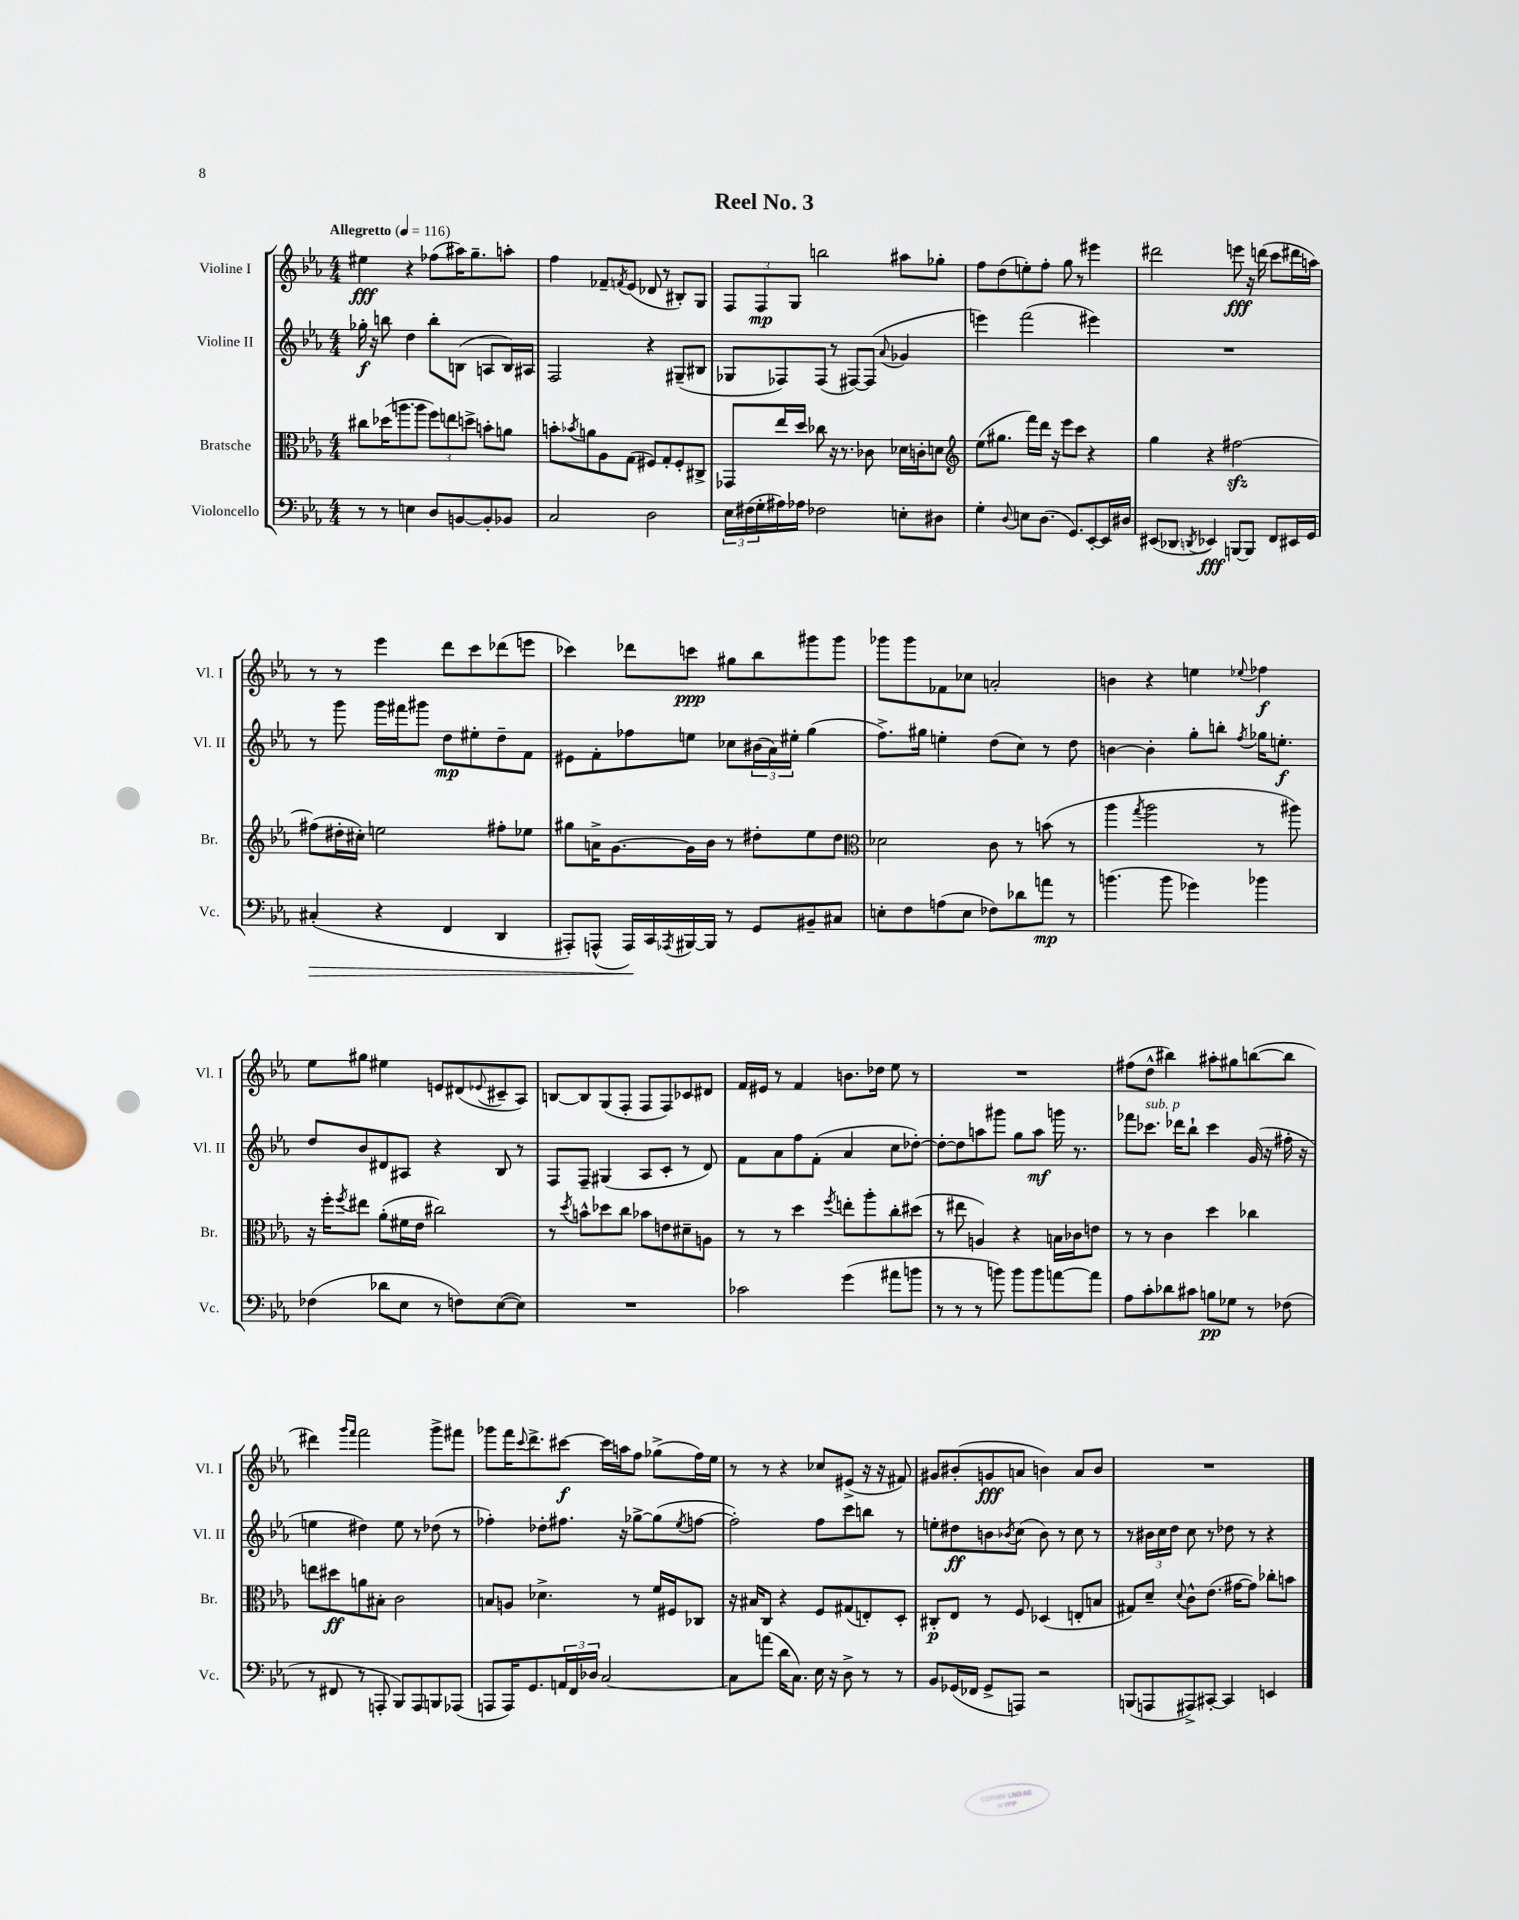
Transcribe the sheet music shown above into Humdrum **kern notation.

**kern	**kern	**kern	**kern
*staff4	*staff3	*staff2	*staff1
*clefF4	*clefC3	*clefG2	*clefG2
*k[b-e-a-]	*k[b-e-a-]	*k[b-e-a-]	*k[b-e-a-]
*M4/4	*M4/4	*M4/4	*M4/4
*MM116	*MM116	*MM116	*MM116
8r	8cc#	16gg-'	4ee#
.	.	16r	.
8r	(16dd-	8bb	.
.	8.aa	.	.
4E	.	4dd	4r
.	8aa	.	.
8D	12ff)	8bb'	(8ff-
.	12ee	.	.
[8BB	.	(8B	16aa#)
.	12dd^	.	.
.	.	.	8.gg~
8BB']	8b'	8A	.
8BB-	8a	16B)	8aa'
.	.	16A#	.
=	=	=	=
2C	8b'	2F	4ff
.	8qb-	.	.
.	8a	.	.
.	8A-	.	8f-~
.	.	.	8qf
.	(8G	.	(8e-
2D	8F#)	4r	8d-
.	8G'	.	8r
.	8F#'	(8G#~	8B#')
.	8C#^	8B#	8G
=	=	=	=
24E-	8GG-	8G-	12F
(24F#	.	.	.
24G'	.	.	12F
16A#)	16ee-	8F-)	.
.	.	.	12G
16A-	16dd	.	.
2F-	8cc-	(8F-	2bb
.	16r	8r	.
.	8.r	.	.
.	.	[8F#)	.
.	8c-	(8F#]	.
.	.	8qqa-	.
8E'	16d-	4g-	8aa#
.	16c'	.	.
8D#	8d	.	8gg-'
=	=	=	=
*	*clefG2	*	*
4G'	(8ee-	4eee)	8ff
.	8.gg#	.	(8dd
8qqD	.	.	.
8E	.	(2fff	8ee')
.	16fff)	.	.
(8.D	16ddd	.	8ff'
.	16r	.	.
.	8eee-	.	8gg
8.GG)	.	.	.
.	8ccc	.	8r
[8EE-'	4r	4eee#)	4eee#
16EE-]	.	.	.
16D#	.	.	.
=	=	=	=
(8EE#	4gg	1r	2ddd#
8DD-	.	.	.
8qDD	.	.	.
4EE-)	4r	.	.
[8BBB	[2ff#	.	8eee
8BBB]	.	.	16r
.	.	.	(16ddd
8FF	.	.	8ccc
16EE#	.	.	16ddd#
16GG	.	.	16aa)
=	=	=	=
(4C#'	(8ff#]	8r	8r
.	16dd#'	8ggg	8r
.	16cc#')	.	.
4r	2ee	16ggg	4eee-
.	.	16fff#	.
.	.	8ggg#	.
4FF	.	8dd	8ddd
.	.	8ee#'	8ccc
4DD	8ff#'	8dd~	(8ddd-
.	8ee-	8f	8eee
=	=	=	=
8AAA#')	8gg#	8e#	4ccc-)
(8AAA^^	16a^	8f'	.
.	[8.g	.	.
16AAA)	.	8ff-	8ddd-
16CC	.	.	.
8qAAA-	.	.	.
[16BBB#	16g]	8ee	8ccc
16BBB#]	16b-	.	.
8r	8r	8cc-	8gg#
8GG	8dd#'	(24b#	8bb-
.	.	24a-)	.
.	.	24ee#'	.
8BB#~	8ee-	(4gg	8ggg#
8C#	8dd#	.	8ggg#
=	=	=	=
*	*clefC3	*	*
8E'	2d-	8.ff^)	8ggg-
8F	.	.	8ggg-
.	.	16gg#	.
(8A	.	4ee'	8f-
8E	.	.	8cc-
8F-)	8c	(8dd	2a'
8d-	8r	8cc)	.
8a	(8b	8r	.
8r	8r	8dd	.
=	=	=	=
(4.b	4aa-	[4b	4b
.	8qgg	.	.
.	2aa-	4b']	4r
8b	.	.	.
4g-)	.	8gg'	4ee
.	.	8bb'	.
.	.	8qff	8qqee-
4b-	8r	16gg-	4ff-
.	.	8.ee'	.
.	8aa#)	.	.
=	=	=	=
(4F-	16r	8dd	8ee-
.	16ff'	.	.
.	8qff	.	.
.	8ee#	8b-	8gg#
8d-	(8a-'	8d#	4ee#
8E-	16f#	8A#	.
.	16e-	.	.
8r	2cc#)	4r	8e
8F)	.	.	(8d#
.	.	.	8qqe-
([8E-	.	8B-	8c#~
8E-])	.	8r	8A-)
=	=	=	=
1r	8r	8F	[8B
.	8qdd	.	.
.	8b^^	8F~	8B]
.	8dd-	(4G#	(8G
.	8cc	.	8F'
.	8b-	8A-	8F
.	8e	8c'	8F)
.	8d#~	8r	8c-
.	8A	8d)	8d#
=	=	=	=
2c-	8r	8f	16f
.	.	.	16e#
.	8r	8a-	8r
.	4dd	8ff	4f
.	.	(8f'	.
.	8qff	.	.
(4g	8ee'	4a-	8.b
.	8aa-'	.	.
.	.	.	16dd-
8a#	8cc'	8cc	8ee-
8b	(8dd#	[8dd-')	8r
=	=	=	=
8r	8r	8dd-'_	1r
8r	8ee#	8dd-]	.
8r	4A)	8aa	.
8b)	.	8ggg#	.
8b	4r	8gg	.
8b	.	8aa	.
[8a	16B	16ggg	.
.	16c-	8.r	.
8a]	8e	.	.
=	=	=	=
8A-	8r	8fff-	(8ff#
8c'	8r	8.ccc-	8dd^^
8d-	4c	.	4bb#)
.	.	16ddd-	.
8c#	.	8bb-`	.
8B	4dd	4ccc-	8aa#'
8G-	.	.	8gg#
8r	4cc-	(16g	([8bb
.	.	16r	.
(8F-	.	16ff#'	8bb]
.	.	16r	.
=	=	=	=
8r	8ee	4ee	4ddd#)
8FF#	8dd#	.	.
.	.	.	16qqggg
.	.	.	16qqfff
8r	8a	4dd#)	2fff
8AAA'	8B#'	.	.
8BBB-)	2c	8ee	.
8AAA	.	8r	.
8BBB	.	(8dd-	8ggg^
(8AAA-	.	8r	8fff#
=	=	=	=
8AAA	8B	4ff-')	8ggg-
16AAA)	8A	.	16fff
.	.	.	8qqccc
8.GG	.	.	8.ddd^
.	4.d-^	8dd-'	.
24AA	.	8.ff#	[8ccc#
24FF	.	.	.
24D-	.	.	.
[2C	.	.	16ccc#]
.	.	16r	16aa
.	8r	[8gg-^	8ff
.	16f	(8gg-]	(8gg-^
.	16F#	.	.
.	.	8qee-	.
.	8C-	[8ff	16ff)
.	.	.	16ee-
=	=	=	=
8C]	16r	2ff'])	8r
.	16B#	.	.
(8a	8C	.	8r
16d	4r	.	4r
8.C)	.	.	.
16E-	8F	8ff	8cc-
16r	.	.	.
8D^	(8G#	8ccc	(8e#^
8r	8E')	8bb	16r
.	.	.	16r
8r	8D'	8r	8f#)
=	=	=	=
8BB-	8C#'	8ee'	8g#
(16GG-	8E-	8dd#	(8b#'
16FF-	.	.	.
8GG-^	8r	8b	8g
.	.	8qb-	.
8AAA)	8F	(8cc	8a
2r	(4D-	8b-)	4b)
.	.	8r	.
.	8E'	8cc	8a
.	8B	8r	8b
=	=	=	=
(8BBB	8G#)	8r	1r
8AAA	8d~	24b#	.
.	.	24cc	.
.	.	24dd	.
.	8qqd	.	.
8AAA#^)	8c^^	8cc	.
[8CC#'	(8.e-	8r	.
4CC#]	.	8dd-	.
.	[16g#	.	.
.	8g#])	8r	.
4EE	8cc-'	4r	.
.	8b	.	.
==	==	==	==
*-	*-	*-	*-
